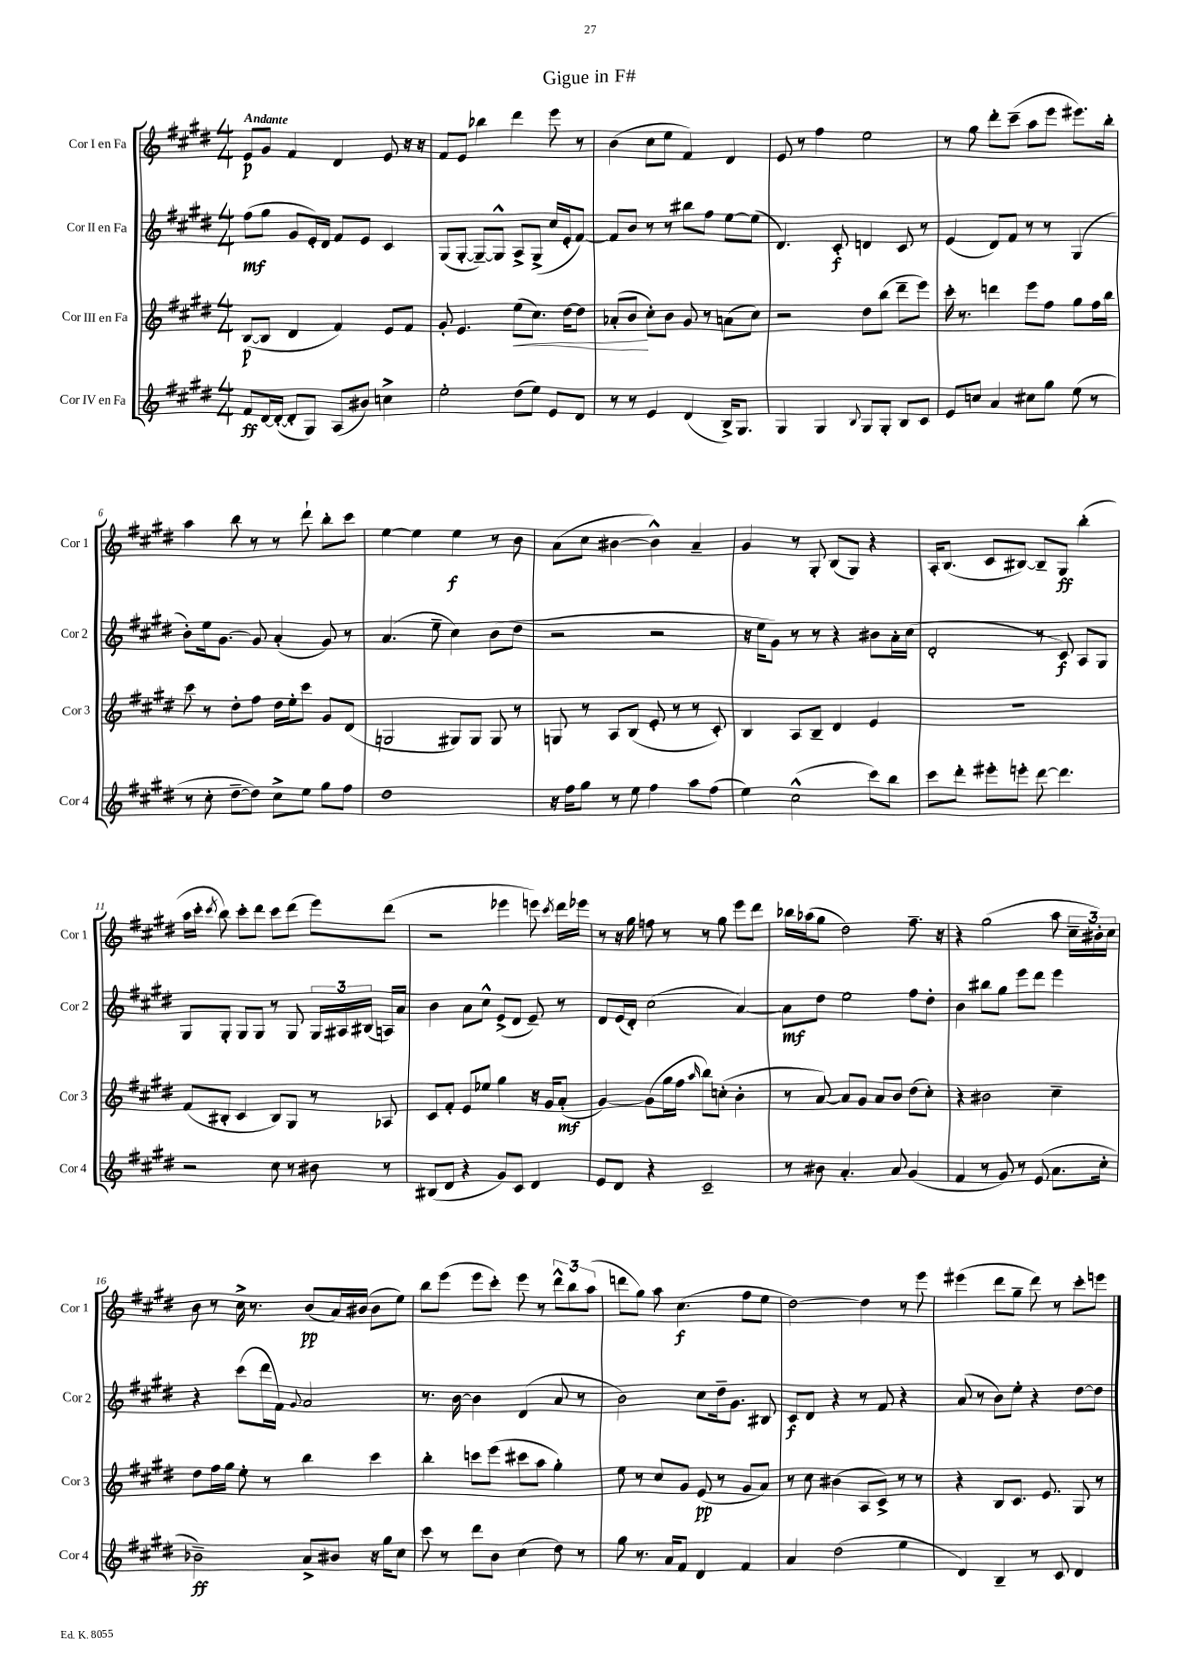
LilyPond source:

\header { title = "Gigue in F#" }
<<
\new StaffGroup <<
\new Staff = "s0" \with { instrumentName = "Cor I en Fa" shortInstrumentName = "Cor 1" } {
    \clef treble \key e \major \numericTimeSignature \time 4/4 \tempo "Andante"
    \autoBeamOff e'8[\p gis'8] fis'4 dis'4 e'8 r16 r16 |
    fis'8[ e'8] bes''4 dis'''4 e'''8 r8 |
    b'4( cis''8[ e''8] fis'4) dis'4 |
    e'8 r8 fis''4 e''2 |
    r8 gis''8 dis'''8[-. cis'''8]--( a''8[ e'''8] eis'''8.[) b''16]-. |
    a''4 b''8 r8 r8 dis'''8-! b''8[-. cis'''8] |
    e''4~ e''4 e''4\f r8 b'8 |
    a'8[( cis''8] bis'4~ bis'4-^) a'4-- |
    gis'4 r8 gis8-. b8[( gis8]) r4 |
    a16[-. b8.]( cis'8[ bis8]~) bis8[-- gis8]\ff b''4-.( |
    a''16[ cis'''16]-. \acciaccatura { cis'''8 } b''8) cis'''8[-. dis'''8] cis'''8[ dis'''8]( e'''8[) dis'''8]( |
    r2 ees'''4 e'''8) \acciaccatura { cis'''8 } dis'''16[ ees'''16] |
    r8 r16 gis''16 f''8 r8 r8 gis''8 e'''8[ dis'''8] |
    bes''16[ aes''16( gis''8] dis''2) fis''8.-- r16 |
    r4 gis''2( a''8 \tuplet 3/2 { cis''16[-- bis'16-.) cis''16] } |
    b'8 r8 cis''16-> r8. b'8[\pp( a'16) bis'16]( bis'8[ e''8]) |
    b''8[ e'''8]( e'''8[ cis'''8]-.) e'''8 r8 \tuplet 3/2 { dis'''8[-^ b''8 a''8]( } |
    d'''8[ gis''8]) a''8 cis''4.\f( fis''8[ e''8] |
    dis''2~) dis''4 r8 e'''8 |
    eis'''4( dis'''8[ gis''8]-- dis'''8) r8 cis'''8[-. e'''8] \bar "|." |
}
\new Staff = "s1" \with { instrumentName = "Cor II en Fa" shortInstrumentName = "Cor 2" } {
    \clef treble \key e \major \numericTimeSignature \time 4/4
    \autoBeamOff fis''8[\mf( gis''8] gis'8[ e'16-.) dis'16] fis'8[ e'8] cis'4 |
    gis8[( gis8]~-. gis8[~--) gis8]-^ a8[-> gis8]->( cis''16[ e'16-. fis'8]~) |
    fis'8[ b'8] r8 r8 bis''8[ fis''8] e''8[~ e''8]( |
    dis'4.) cis'8-.\f d'4 cis'8 r8 |
    e'4( dis'8[) fis'8] r8 r8 gis4( |
    b'8[-.) e''16 gis'8.]~ gis'8 a'4-.( gis'8) r8 |
    a'4.( e''8-- cis''4) b'8[( dis''8] |
    r2 r2 |
    r16 e''16[ gis'8]) r8 r8 r4 bis'8[ a'16-. cis''16]( |
    dis'2-. r8 cis'8\f) a8[ gis8] |
    gis8[ gis8]-. gis8[ gis8] r8 gis8 \tuplet 3/2 { gis16[ ais16 bis16]( } a16[) a'16] |
    b'4 a'8[ cis''8]-^ e'8[->( dis'8] e'8--) r8 |
    dis'8[ e'16( dis'16]-.) cis''2( a'4~) |
    a'8[\mf dis''8] e''2 fis''8[ dis''8]-. |
    b'4 bis''8[ gis''8] e'''8[ dis'''8] e'''4 |
    r4 cis'''8[( dis'''16 fis'16]) \appoggiatura { gis'8 } a'2 |
    r8. b'16~ b'4 dis'4( a'8 r8 |
    b'2) cis''8[ dis''16-- gis'8.] bis8 |
    cis'8[\f dis'8] r4 r8 fis'8 r4 |
    a'8( r8 b'8[) e''8]-. r4 dis''8[~ dis''8] \bar "|." |
}
\new Staff = "s2" \with { instrumentName = "Cor III en Fa" shortInstrumentName = "Cor 3" } {
    \clef treble \key e \major \numericTimeSignature \time 4/4
    \autoBeamOff b8[~\p( b8] dis'4 fis'4) e'8[ fis'8] |
    gis'8-. e'4. e''8[\<( cis''8.]) dis''16[~ dis''8] |
    aes'8[-.( b'8]\! cis''8[-.) b'8] gis'8 r8 a'8[( cis''8]) |
    r2 dis''8[ b''8]( dis'''8[-- e'''8]) |
    cis'''16-. r8. d'''4 e'''8[ fis''8] gis''8[ fis''16 b''16] |
    cis'''8 r8 dis''8[-. fis''8] dis''16[ e''16-. cis'''8] gis'8[ dis'8]( |
    g2 gis8[) gis8] gis8 r8 |
    g8 r8 a8[ b8]( e'8-. r8 r8 cis'8-.) |
    b4 a8[ b8]-- dis'4 e'4 |
    r1 |
    fis'8[( bis8]-. cis'4 bis8[) gis8] r8 aes8 |
    cis'8[ fis'8]-. e'8[ ees''8] gis''4 r16 gis'16[ a'8]-.\mf( |
    gis'4~) gis'8[( gis''16 fis''16] \grace { a''16 } b''8[) c''8]-.( b'4-. |
    r8 a'8~) a'8[ gis'8] a'8[ b'8] dis''8[( cis''8]-.) |
    r4 bis'2 cis''4-- |
    dis''8[ fis''16 gis''16] e''8-. r8 b''4 cis'''4 |
    b''4-. c'''8[ e'''8]( cis'''8[ a''8] gis''4-.) |
    e''8 r8 cis''8[ gis'8] e'8\pp( r8 gis'8[ a'8]) |
    r8 cis''8 bis'4( a8[ cis'8]->) r8 r8 |
    r4 b8[ cis'8.] e'8. gis8 r8 \bar "|." |
}
\new Staff = "s3" \with { instrumentName = "Cor IV en Fa" shortInstrumentName = "Cor 4" } {
    \clef treble \key e \major \numericTimeSignature \time 4/4
    \autoBeamOff fis'8[\ff dis'16~ dis'16]~-.( dis'8[-. gis8]) a8[( bis'8]) c''4-> |
    e''2-. dis''8[( e''8]) e'8[ dis'8] |
    r8 r8 e'4 dis'4( b16[->) gis8.] |
    gis4 gis4 \appoggiatura { b8 } gis8[ gis8]-. b8[ cis'8] |
    e'8[ c''8] a'4 cis''8[ gis''8] e''8( r8 |
    r8 cis''8-. dis''8[~-- dis''8]) cis''8[-> e''8] gis''8[ fis''8] |
    dis''1 |
    r16 fis''16[ gis''8] r8 e''8 fis''4 a''8[ fis''8]( |
    e''4) cis''2-^( cis'''8[) b''8] |
    cis'''8[ dis'''8]-. eis'''8[-. e'''8]-. dis'''8~ dis'''4. |
    r2 cis''8 r8 bis'8 r8 |
    bis8[( dis'8] r4 gis'8[) cis'8] dis'4 |
    e'8[ dis'8] r4 cis'2-- |
    r8 bis'8 a'4.-. a'8 gis'4( |
    fis'4 r8 gis'8) r8 e'8( a'8.[ cis''16]-. |
    bes'2--\ff) a'8[-> bis'8] r16 gis''16[ cis''8] |
    cis'''8 r8 dis'''8[ b'8] cis''4( dis''8) r8 |
    gis''8 r8. a'16[ fis'8] dis'4 fis'4 |
    a'4 dis''2( e''4 |
    dis'4) b4-- r8 cis'8 dis'4 \bar "|." |
}
>>
>>
